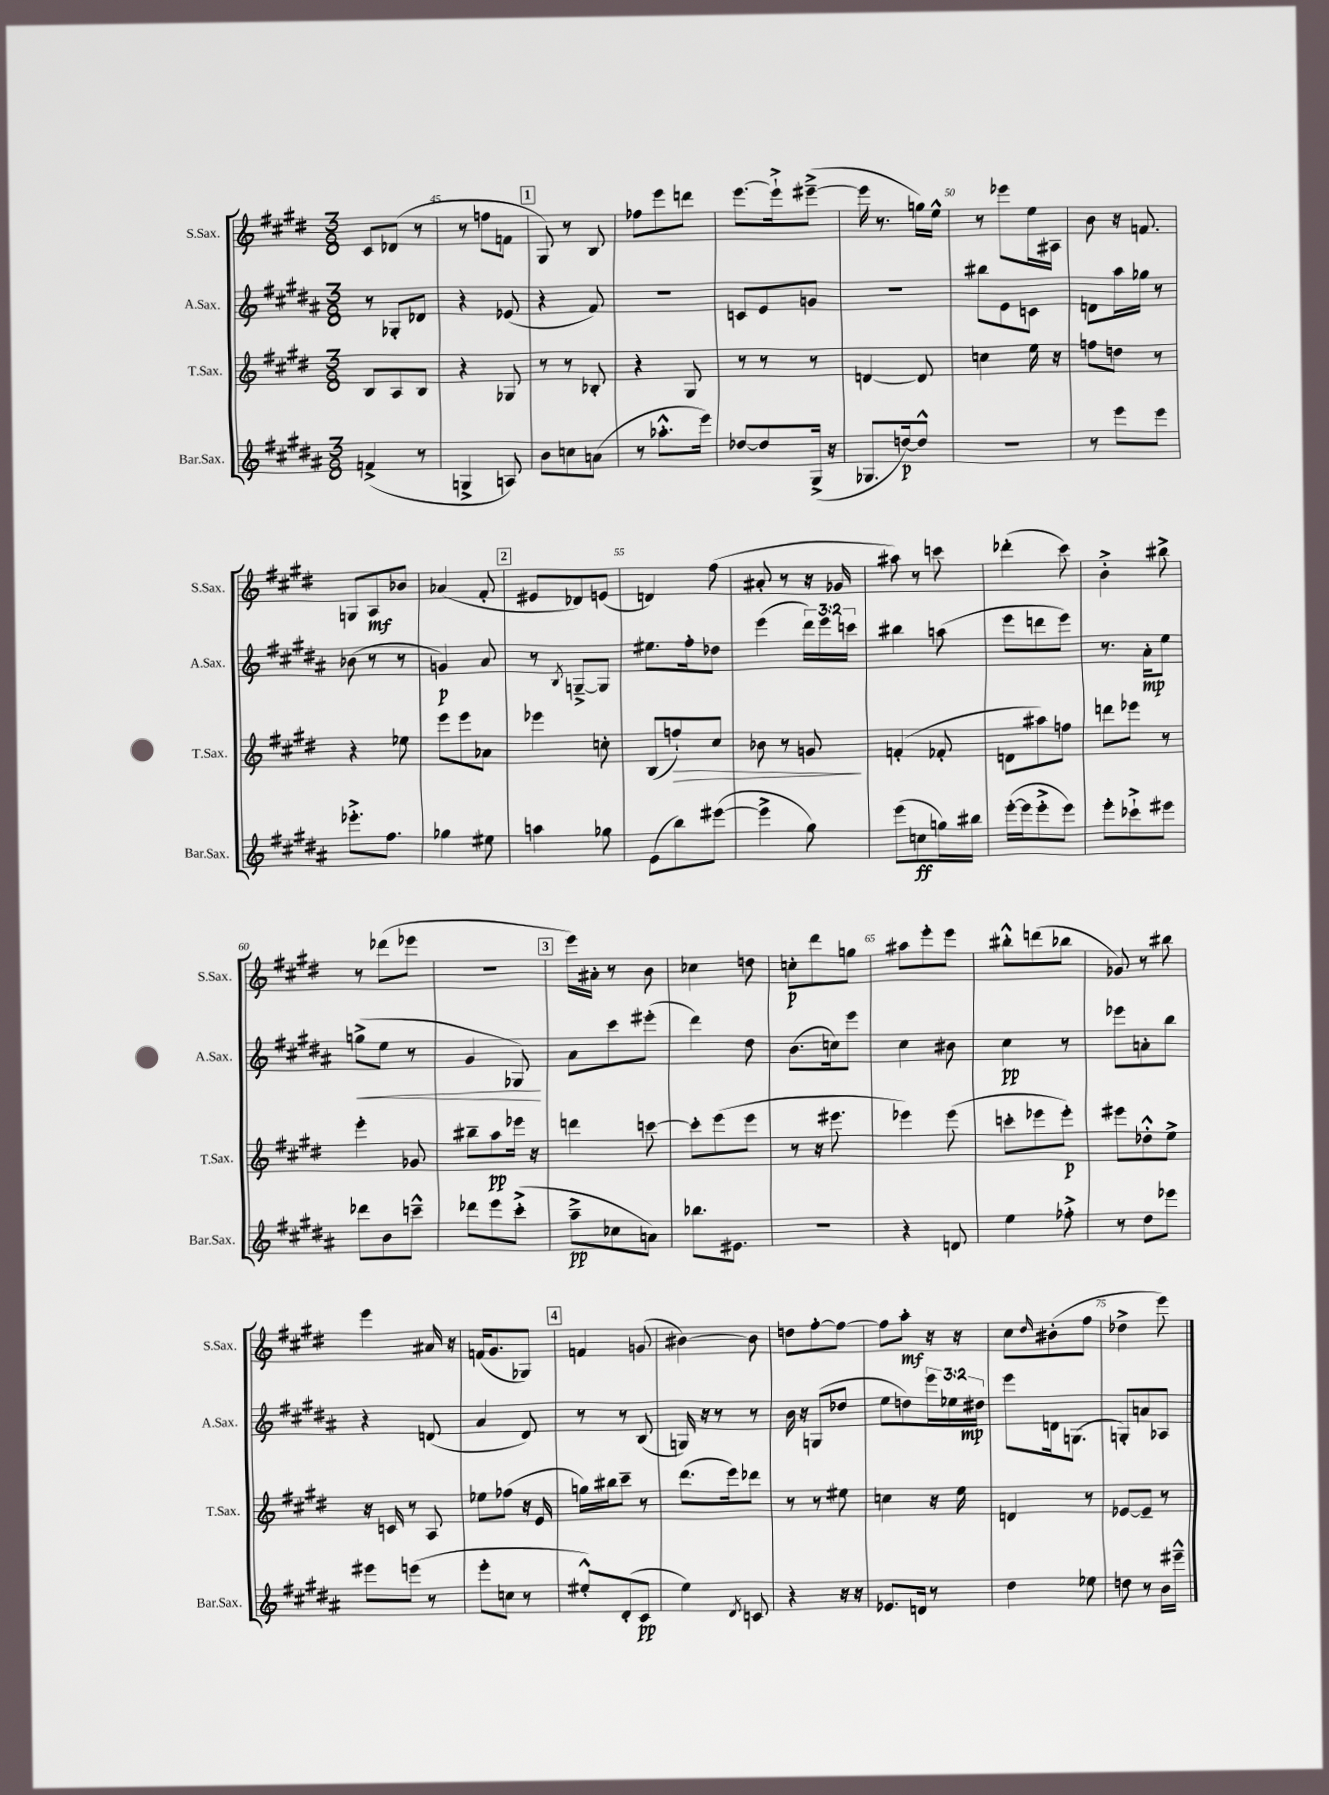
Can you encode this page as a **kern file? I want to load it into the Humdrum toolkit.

**kern	**dynam	**kern	**dynam	**kern	**dynam	**kern	**dynam
*part4	*part4	*part3	*part3	*part2	*part2	*part1	*part1
*staff4	*staff4	*staff3	*staff3	*staff2	*staff2	*staff1	*staff1
*I"Bar.Sax.	*	*I"T.Sax.	*	*I"A.Sax.	*	*I"S.Sax.	*
*I'Bar.Sax.	*	*I'T.Sax.	*	*I'A.Sax.	*	*I'S.Sax.	*
*clefG2	*	*clefG2	*	*clefG2	*	*clefG2	*
*k[f#c#g#d#a#]	*	*k[f#c#g#d#]	*	*k[f#c#g#d#a#]	*	*k[f#c#g#d#]	*
*M3/8	*	*M3/8	*	*M3/8	*	*M3/8	*
=44	=44	=44	=44	=44	=44	=44	=44
(4fn^/	.	8B/L	.	8r	.	8c#/L	.
.	.	8A/	.	8G-X'/L	.	(8d-X/J	.
8r	.	8B/J	.	8d-X/J	.	8r	.
=45	=45	=45	=45	=45	=45	=45	=45
4Gn^/	.	4r	.	4r	.	8r	.
.	.	.	.	.	.	8ffn\L	.
8An/)	.	8G-X/	.	(8e-X/	.	8fn\J	.
!!LO:REH:place=s1:t=1
=46	=46	=46	=46	=46	=46	=46	=46
8b\L	.	8r	.	4r	.	8G#/)	.
8ccn\	.	8r	.	.	.	8r	.
(8an\J	.	8B-X'/	.	8f#/)	.	8B/	.
=47	=47	=47	=47	=47	=47	=47	=47
8r	.	4r	.	4.r	.	8ff-X\L	.
8.aa-X'^^\L	.	.	.	.	.	8eee\	.
.	.	8G#/	.	.	.	8dddn\J	.
16eee\Jk)	.	.	.	.	.	.	.
=48	=48	=48	=48	=48	=48	=48	=48
[8dd-X/L	.	8r	.	8cn/L	.	[8.eee\L	.
8dd-/]	.	8r	.	8e/	.	.	.
.	.	.	.	.	.	16eee`^\k]	.
(16G#^/Jk	.	8r	.	8gn/J	.	([8eee#X~^\J	.
16r	.	.	.	.	.	.	.
=49	=49	=49	=49	=49	=49	=49	=49
8.G-X/L	.	[4dn/	.	4.r	.	16eee#\]	.
.	.	.	.	.	.	8.r	.
[16ddn/k)	p	.	.	.	.	.	.
8dd^^/J]	.	8d/]	.	.	.	16ggn\LL)	.
.	.	.	.	.	.	16ee^^\JJ	.
=50	=50	=50	=50	=50	=50	=50	=50
4.r	.	4ccn\	.	8bb#X\L	.	8r	.
.	.	.	.	8e\	.	8eee-X\L	.
.	.	16ee\	.	8cn\J	.	16ee\L	.
.	.	16r	.	.	.	16A#X\JJ	.
=51	=51	=51	=51	=51	=51	=51	=51
8r	.	8ffn\L	.	8dn\L	.	8b\	.
8eee\L	.	8ddn\J	.	16aa#\L	.	16r	.
.	.	.	.	16gg-X\JJ	.	8.fn/	.
8eee\J	.	8r	.	8r	.	.	.
!!LO:LB:g=z
=52	=52	=52	=52	=52	=52	=52	=52
8.eee-X'^\L	.	4r	.	(8b-X\	.	8Gn/L	.
.	.	.	.	8r	.	8A/	mf
8.ff#\J	.	.	.	.	.	.	.
.	.	8ee-X\	.	8r	.	8b-X/J	.
=53	=53	=53	=53	=53	=53	=53	=53
4gg-X\	.	8eee\L	.	4gn/)	p	(4a-X/	.
.	.	8eee\	.	.	.	.	.
8ee#X\	.	8a-X\J	.	8a#/	.	8f#'/	.
!!LO:REH:place=s1:t=2
=54	=54	=54	=54	=54	=54	=54	=54
4aan\	.	4eee-X\	.	8r	.	8e#X/L	.
.	.	.	.	8qB/	.	.	.
.	.	.	.	[8Gn~^/L	.	8d-X/)	.
8gg-X\	.	8ccn'\	.	8G/J]	.	(8en/J	.
=55	=55	=55	=55	=55	=55	=55	=55
(8e\L	.	(8B/L	.	8.ee#X\L	.	4dn/)	.
!	!	!	!LO:HP:b	!	!	!	!
8bb\)	.	8ffn`/)	>	.	.	.	.
.	.	.	.	16ff#'\k	.	.	.
([8eee#X\J	.	8cc#/J	.	8dd-X\J	.	(8ff#\	.
=56	=56	=56	=56	=56	=56	=56	=56
4eee#^\]	.	8b-X\	.	(4eee\	.	8a#X'/	.
.	.	8r	.	.	.	8r	.
8gg#\)	.	8gn/	.	24ddd#\LL)	.	16r	.
.	.	.	.	24eee\	.	.	.
.	.	.	.	.	.	16g-X/	.
.	.	.	.	24cccn\JJ	.	.	.
.	.	.	]	.	.	.	.
=57	=57	=57	=57	=57	=57	=57	=57
(8eee\L	.	(4fn'/	.	4bb#X\	.	8aa#X\)	.
8ccn\	ff	.	.	.	.	8r	.
16ggn\L)	.	8f-X'/	.	(8aan\	.	8cccn\	.
16bb#X\JJ	.	.	.	.	.	.	.
=58	=58	=58	=58	=58	=58	=58	=58
([16eee'\LL	.	8dn\L	.	8eee\L	.	(4ddd-X'\	.
16eee\J]	.	.	.	.	.	.	.
8eee'^\	.	8aa#X\)	.	8dddn\	.	.	.
8eee\J)	.	8ffn\J	.	8eee\J)	.	8ccc#\)	.
=59	=59	=59	=59	=59	=59	=59	=59
8eee'\L	.	8dddn\L	.	8.r	.	4b'^\	.
8ccc-X`^\	.	8eee-X\J	.	.	.	.	.
.	.	.	.	16a#'\KL	mp	.	.
8eee#X\J	.	8r	.	8ee\J	.	8bb#X^\	.
!!LO:LB:g=z
=60	=60	=60	=60	=60	=60	=60	=60
!	!	!	!	!	!LO:HP:b	!	!
8ddd-X\L	.	4eee'\	.	(8ggn^\L	<	8r	.
8b\	.	.	.	8ee\J	.	(8ddd-X\L	.
8cccn~^^\J	.	8g-X/	.	8r	.	8eee-X\J	.
=61	=61	=61	=61	=61	=61	=61	=61
8ddd-X\L	.	8bb#X~\L	.	4g#/	.	4.r	.
8eee\	.	8aa\	pp	.	.	.	.
(8ccc#'^\J	.	16eee-X\Jk	.	8G-X/)	.	.	.
.	.	16r	.	.	.	.	.
.	.	.	.	.	[	.	.
!!LO:REH:place=s1:t=3
=62	=62	=62	=62	=62	=62	=62	=62
8aa#~^\L	pp	4dddn\	.	8a#\L	.	16eee\LL)	.
.	.	.	.	.	.	16a#X'\JJ	.
8cc-X\	.	.	.	8ccc#\	.	8r	.
8an\J)	.	[8cccn\	.	(8eee#X'\J	.	8b\	.
=63	=63	=63	=63	=63	=63	=63	=63
8.bb-X\L	.	8ccc'\L]	.	4ddd#\)	.	4cc-X\	.
.	.	(8eee\	.	.	.	.	.
8.e#X\J	.	.	.	.	.	.	.
.	.	8eee\J	.	8dd#\	.	8ddn\	.
=64	=64	=64	=64	=64	=64	=64	=64
4.r	.	8r	.	(8.b\L	.	8ccn'\L	p
.	.	16r	.	.	.	8ddd#\	.
.	.	8.eee#X\	.	16ccn\k)	.	.	.
.	.	.	.	8eee\J	.	8ggn\J	.
=65	=65	=65	=65	=65	=65	=65	=65
4r	.	4eee-X\)	.	4cc#\	.	8aa#X\L	.
.	.	.	.	.	.	8eee'\	.
8dn/	.	(8eee-\	.	8b#X\	.	8eee\J	.
=66	=66	=66	=66	=66	=66	=66	=66
4ee\	.	8cccn'\L	.	4cc#\	pp	8bb#X'^^\L	.
.	.	8eee-X\	.	.	.	(8dddn\	.
8ff-X'^\	.	8eee-'\J)	p	8r	.	8bb-X\J	.
=67	=67	=67	=67	=67	=67	=67	=67
8r	.	8eee#X\L	.	8eee-X\L	.	8g-X/)	.
8dd#\L	.	8dd-X'^^\	.	8an'\	.	8r	.
8eee-X\J	.	8ee^\J	.	8bb\J	.	8bb#X\	.
!!LO:LB:g=z
=68	=68	=68	=68	=68	=68	=68	=68
8eee#X\L	.	16r	.	4r	.	4eee\	.
.	.	16cn/	.	.	.	.	.
(8eeen\J	.	8r	.	.	.	.	.
8r	.	8A/	.	(8dn/	.	16a#X/	.
.	.	.	.	.	.	16r	.
=69	=69	=69	=69	=69	=69	=69	=69
8eee'\L	.	8ee-X\L	.	4a#/	.	(16fn/KL	.
.	.	.	.	.	.	8.g#/	.
8ccn\J	.	(8ff-X\J	.	.	.	.	.
8r	.	16r	.	8d#/)	.	8G-X/J)	.
.	.	16e/	.	.	.	.	.
!!LO:REH:place=s1:t=4
=70	=70	=70	=70	=70	=70	=70	=70
8ee#X'^^/L)	.	16ggn\LL)	.	8r	.	4fn/	.
.	.	16bb#X\J	.	.	.	.	.
(8d#'/	.	8ccc#~\J	.	8r	.	.	.
8c#/J	pp	8r	.	(8B/	.	(8gn/	.
=71	=71	=71	=71	=71	=71	=71	=71
4ee\)	.	(8.ddd#\L	.	16Gn/)	.	[4b#X\)	.
.	.	.	.	16r	.	.	.
.	.	.	.	8r	.	.	.
.	.	16eee\k)	.	.	.	.	.
8qd#/	.	.	.	.	.	.	.
8cn/	.	8ddd-X\J	.	8r	.	8b#\]	.
=72	=72	=72	=72	=72	=72	=72	=72
4r	.	8r	.	16b\	.	8ddn\L	.
.	.	.	.	16r	.	.	.
.	.	8r	.	(8Gn/L	.	[8ff#'\	.
16r	.	8ee#X\	.	8dd-X/J	.	8ff#\J_	.
16r	.	.	.	.	.	.	.
=73	=73	=73	=73	=73	=73	=73	=73
8.e-X/L	.	4ccn\	.	8ee\L	.	8ff#\L]	.
.	.	.	.	8ddn\)	.	8aa'\J	mf
16dn/Jk	.	.	.	.	.	.	.
8r	.	16r	.	24eee\L	.	16r	.
.	.	.	.	24ee-X\	.	.	.
.	.	16ee\	.	.	.	16r	.
.	.	.	.	24dd#X\JJ	mp	.	.
=74	=74	=74	=74	=74	=74	=74	=74
4dd#\	.	4dn/	.	8eee\L	.	8cc#\L	.
.	.	.	.	.	.	16qqdd#/	.
.	.	.	.	16dn\k	.	(8b#X'\	.
.	.	.	.	(8.Gn\J	.	.	.
8ee-X\	.	8r	.	.	.	8ff#\J	.
=75	=75	=75	=75	=75	=75	=75	=75
8ddn\	.	[8e-X/L	.	8Gn'/L)	.	4dd-X^\	.
8r	.	8e-~/J]	.	8an/	.	.	.
16b\LL	.	8r	.	8A-X/J	.	8eee\)	.
16eee#X~^^\JJ	.	.	.	.	.	.	.
==	==	==	==	==	==	==	==
*-	*-	*-	*-	*-	*-	*-	*-
